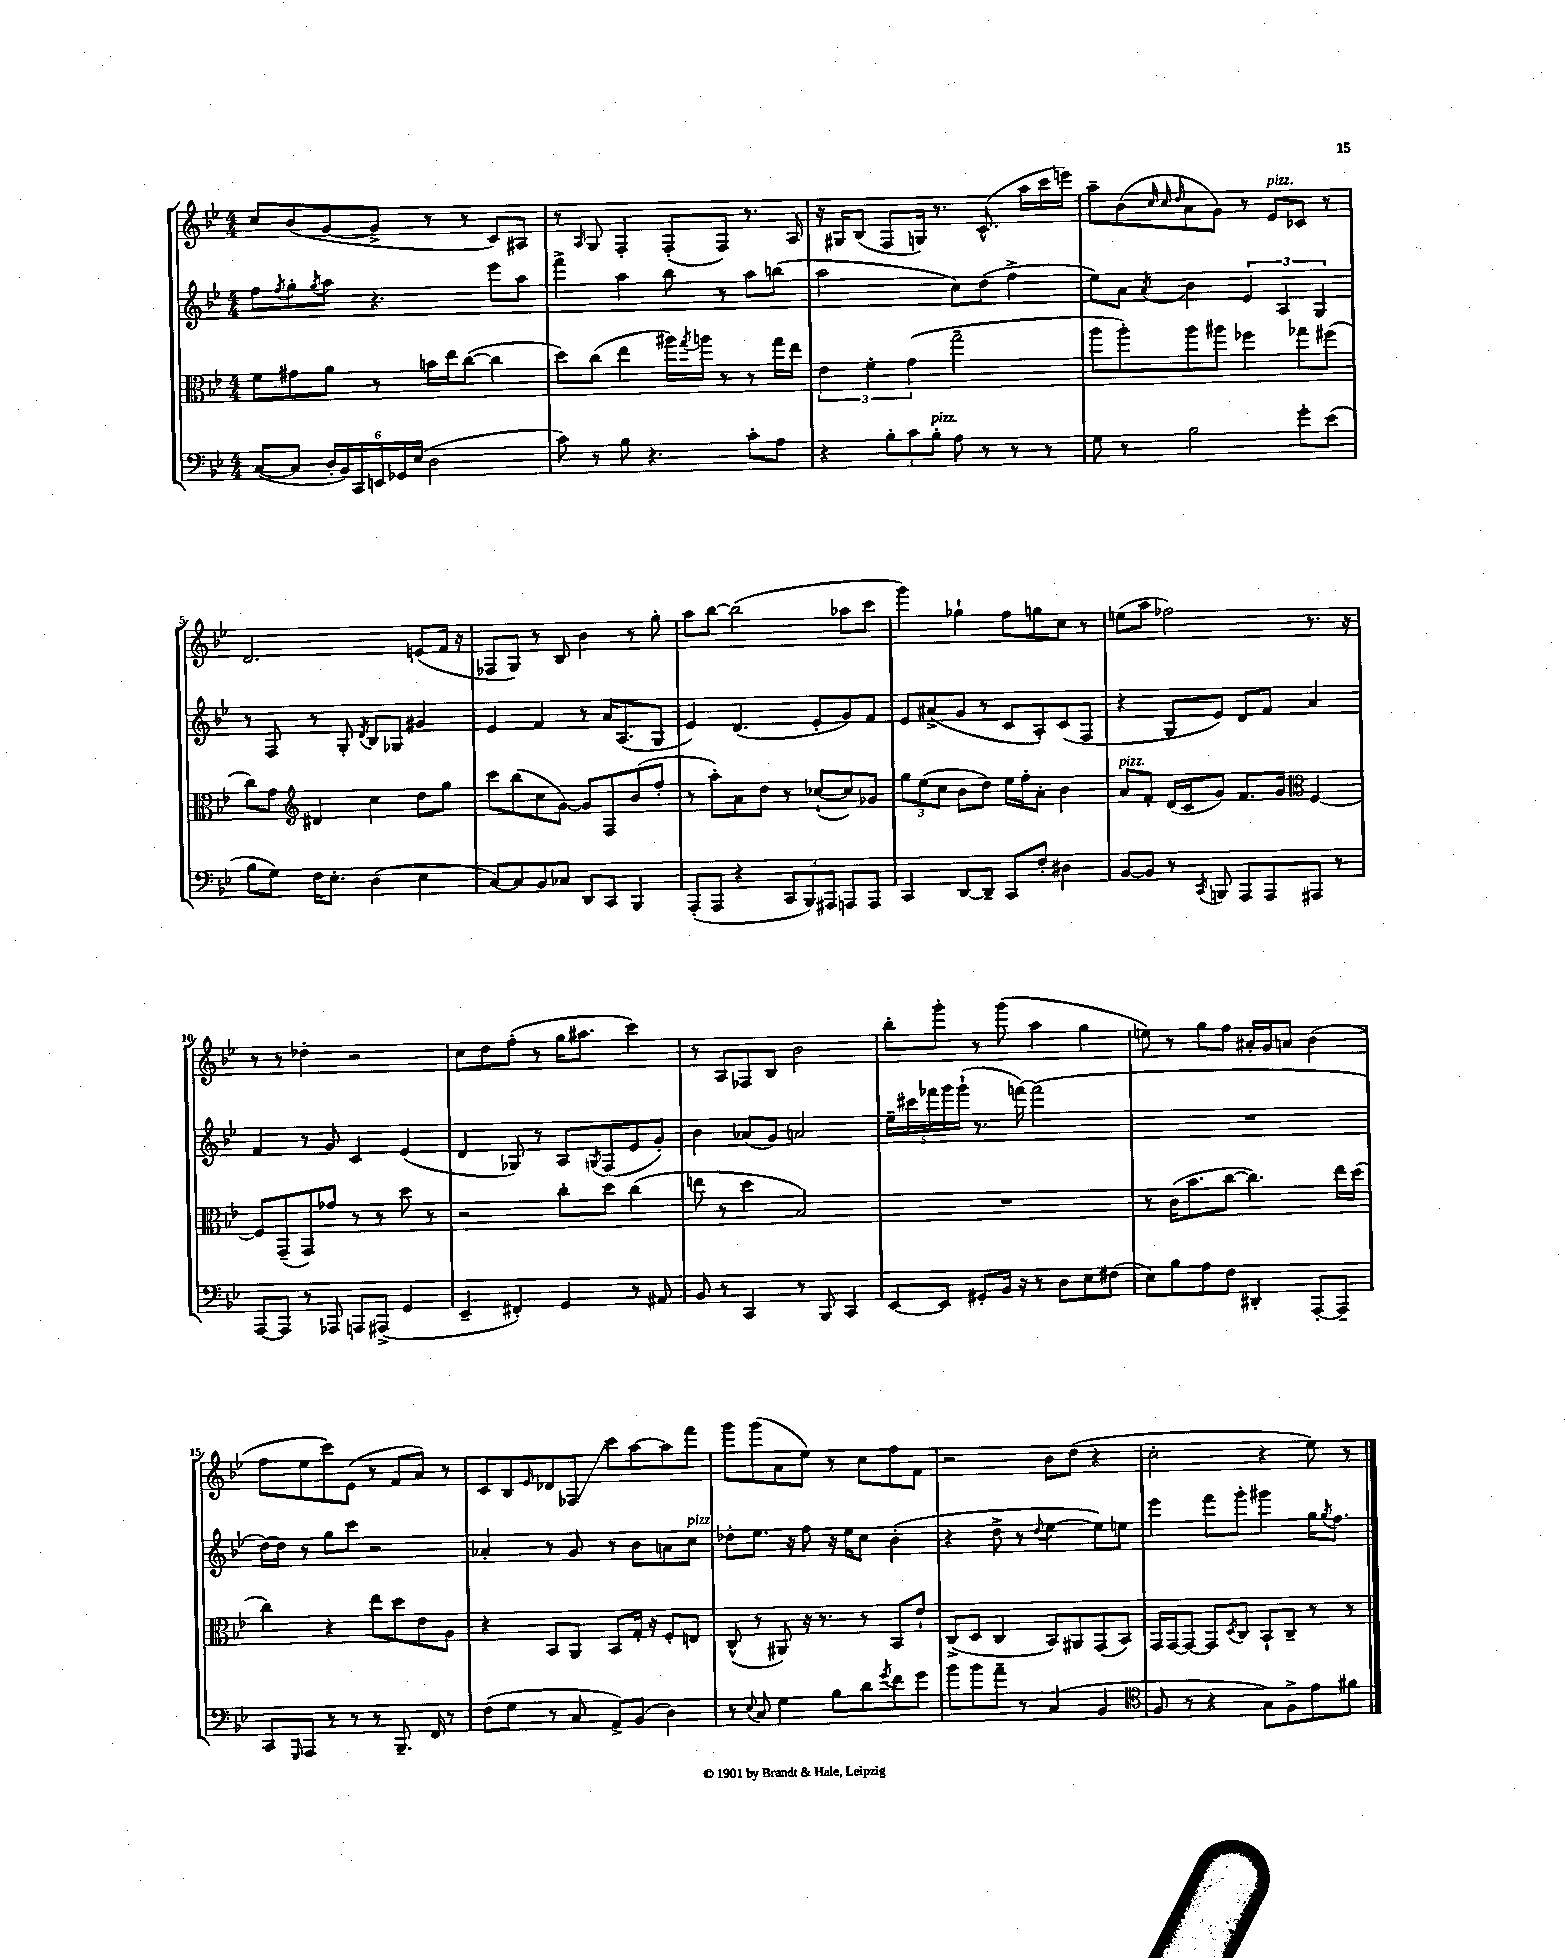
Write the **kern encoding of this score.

**kern	**kern	**kern	**kern
*staff4	*staff3	*staff2	*staff1
*clefF4	*clefC3	*clefG2	*clefG2
*k[b-e-]	*k[b-e-]	*k[b-e-]	*k[b-e-]
*M4/4	*M4/4	*M4/4	*M4/4
([8C	8f	8ff	8cc
.	.	8qff	.
8C]	8g#	8gg'	(8b-
.	.	8qgg	.
24D'	8a	8aa	[8g
24BB-)	.	.	.
24CC	.	.	.
24EE	8r	4.r	8g^]
24GG-	.	.	.
(24E-	.	.	.
2D	16b	.	8r
.	16ee-	.	.
.	([8cc	.	8r
.	4cc]	8eee-	8c)
.	.	8aa	8A#
=	=	=	=
8c)	8dd)	4fff^	8r
.	.	.	16qqA
8r	(8cc	.	8G
8B-	4ee-	4aa	4F'
4.r	.	.	.
.	16aa#)	8bb-	(8F'
.	8qgg	.	.
.	16aa	.	.
.	8r	8r	8F)
8c'	8r	8aa	8.r
8A	16gg	(8bb	.
.	16ee-	.	16A
=	=	=	=
4r	6e-	2aa	16r
.	.	.	16G#
.	.	.	(8B-
.	6f'	.	.
12B-'	.	.	8F
12c	(6g	.	.
.	.	.	16G)
12B-'	.	.	.
.	.	.	8.r
8A	2gg~	8cc)	.
8r	.	(8dd	(8.c^^
8r	.	4ff^	.
.	.	.	16aa
8r	.	.	16ccc
.	.	.	16eee)
=	=	=	=
8G	8aa	8ee-)	8aa~
8r	8aa')	8a	(8b-
.	.	.	32qqcc
.	.	.	32qqcc
.	.	8qa	32qqdd
2B-	8aa	4b-	8a
.	8aa#	.	8g)
.	4ff-	6e-	8r
.	.	.	8e-
.	.	6A	.
8g'	8gg-	.	8c-
.	.	6G	.
(8e-	(8ff#	.	8r
=	=	=	=
8B-	8cc)	8r	2.d
8G)	8g	8F	.
*	*clefG2	*	*
16F	4d#	8r	.
8.E-'	.	.	.
.	.	8G'	.
.	.	8qd	.
(4D	4cc	8B-	.
.	.	8G-	.
4E-	8dd	4g#	(8e
.	8gg	.	16f
.	.	.	16r
=	=	=	=
[8C)	8ccc	4e-	8F-
8C]	(8bb-	.	8G)
8BB-	8cc	4f	8r
8C-	[8g)	.	8B-
8DD	8g]	8r	4b-
8CC	8F	16a	.
.	.	(8.A	.
4BBB-	(8b-	.	8r
.	8ff'	8G	8gg'
=	=	=	=
(8AAA'	8r	4e-)	8aa
8AAA	8aa')	.	[8bb-
4r	8a	(4.d	(2bb-]
.	8dd	.	.
12CC	8r	.	.
12BBB-)	.	.	.
.	([8cc-`	8e-'	.
12AAA#	.	.	.
8AAA	8cc-])	8g)	8aa-
8AAA	8g-	8f	8ccc
=	=	=	=
4CC	12gg	8e-	4ggg)
.	(12ee-	.	.
.	.	(8a#^	.
.	12cc	.	.
[8DD	8b-	8g	4gg-`
8DD~]	8dd)	8r	.
8CC	16ee-	8c	8ff
.	16ff'	.	.
8F'	8a'	8A')	8gg
4D#	4b-	(8c	8cc
.	.	8F	8r
=	=	=	=
[8BB-	8a	4r	(8ee
8BB-]	8f'	.	8aa
8r	(16d	8G	2ff-)
.	16c	.	.
8qCC	.	.	.
8BBB	8g)	8e-)	.
8AAA	8.f	8d	.
8AAA	.	8f	.
.	16g	.	.
*	*clefC3	*	*
8AAA#	[4F	4a	8.r
8r	.	.	.
.	.	.	16r
=	=	=	=
[8AAA	8F]	4f	8r
8AAA]	(8GG~	.	8r
8r	8GG)	8r	4dd-'
8AAA-	8g-	8g	.
8AAA	8r	4c	2r
(8AAA#^	8r	.	.
4GG	8dd	(4e-	.
.	8r	.	.
=	=	=	=
4EE-~	2r	4d	8cc
.	.	.	8dd
4FF#')	.	8G-)	(8ff'
.	.	8r	8r
4GG	8cc'	8A	16gg
.	.	.	8.aa#
.	.	8qG	.
.	8dd	(8F	.
8r	(4cc	8e-	4ccc)
8AA#	.	8g')	.
=	=	=	=
8BB-	8ee	4b-	8r
8r	8r	.	8A
4CC	4dd	(8a-	8F-
.	.	8g)	8B-
8r	2B-)	2a	2b-
8BBB-	.	.	.
4CC	.	.	.
=	=	=	=
[8EE-	1r	20ee-~	8bb-'
.	.	20ccc#	.
.	.	20fff-	.
8EE-]	.	.	8ggg'
.	.	20ggg	.
.	.	(20ggg`	.
8GG#'	.	8.r	8r
16BB-	.	.	(8ggg
16r	.	[16fff)	.
8r	.	(2fff]	4aa
8D	.	.	.
8E-	.	.	4gg
(8F#	.	.	.
=	=	=	=
8E-)	8r	1r	8ee)
8B-	(16c	.	8r
.	8.b-	.	.
8A	.	.	8gg
8F	[8cc	.	8ff
4DD#'	4.cc])	.	16a#'
.	.	.	16g
.	.	.	8a
[8AAA'	.	.	(4b-
8AAA~]	16ee-	.	.
.	(16dd	.	.
=	=	=	=
8CC	4cc)	[16dd)	8ff
.	.	16dd]	.
16qqGGG	.	.	.
8AAA	.	8r	8ee-
8r	4r	8gg	8ccc)
8r	.	8ccc	(8e-
8r	8ee-	2r	8r
8.BBB-~	8dd	.	8f
.	8e-	.	8a)
16FF	.	.	.
8r	8A	.	8r
=	=	=	=
(8F	4r	4a-'	8c
8G	.	.	8B-
.	.	.	16qqe-
8r	8BB-	8r	8d-
8C	8AA	8g	8F-
8AA^)	8BB-	8r	8ccc
(8BB-	16G'	8b-	[8aa
.	16r	.	.
4D)	8F'	8a	8aa]
.	8E	8cc	8fff
=	=	=	=
8r	(8C^^	8dd-'	8ggg
8qqE-	.	.	.
8C	8r	8.ee-	(8ggg
4G	8AA#)	.	8a
.	.	16r	.
.	16r	8ff	8ee-)
.	8.r	.	.
8B-	.	16r	8r
.	.	16ee-	.
8d	8r	8cc	8cc
8qg	.	.	.
8f	8BB-	(4b-'	8ff
8g	8e-`	.	8f
=	=	=	=
8b-	(8C^	4r	2r
8b-	8D	.	.
8a~	4C	8dd^	.
8r	.	8r	.
.	.	8qqdd	.
(4C	8BB-)	[4ee-	8b-
.	8AA#	.	(8dd
4BB-	(8GG	8ee-])	4r
.	8BB-)	8ee	.
=	=	=	=
*clefC4	*	*	*
8F	16GG	4eee-	2cc'
.	[16GG	.	.
8r	8GG_	.	.
4r	8GG]	8fff	.
.	8qD	.	.
.	8C	8ggg'	.
8G)	8BB-`	4ggg#	4r
8F^	8C~	.	.
8e-	8r	16gg	8ee-)
.	.	8qgg	.
.	.	8.ff	.
8f#	8r	.	8r
==	==	==	==
*-	*-	*-	*-
